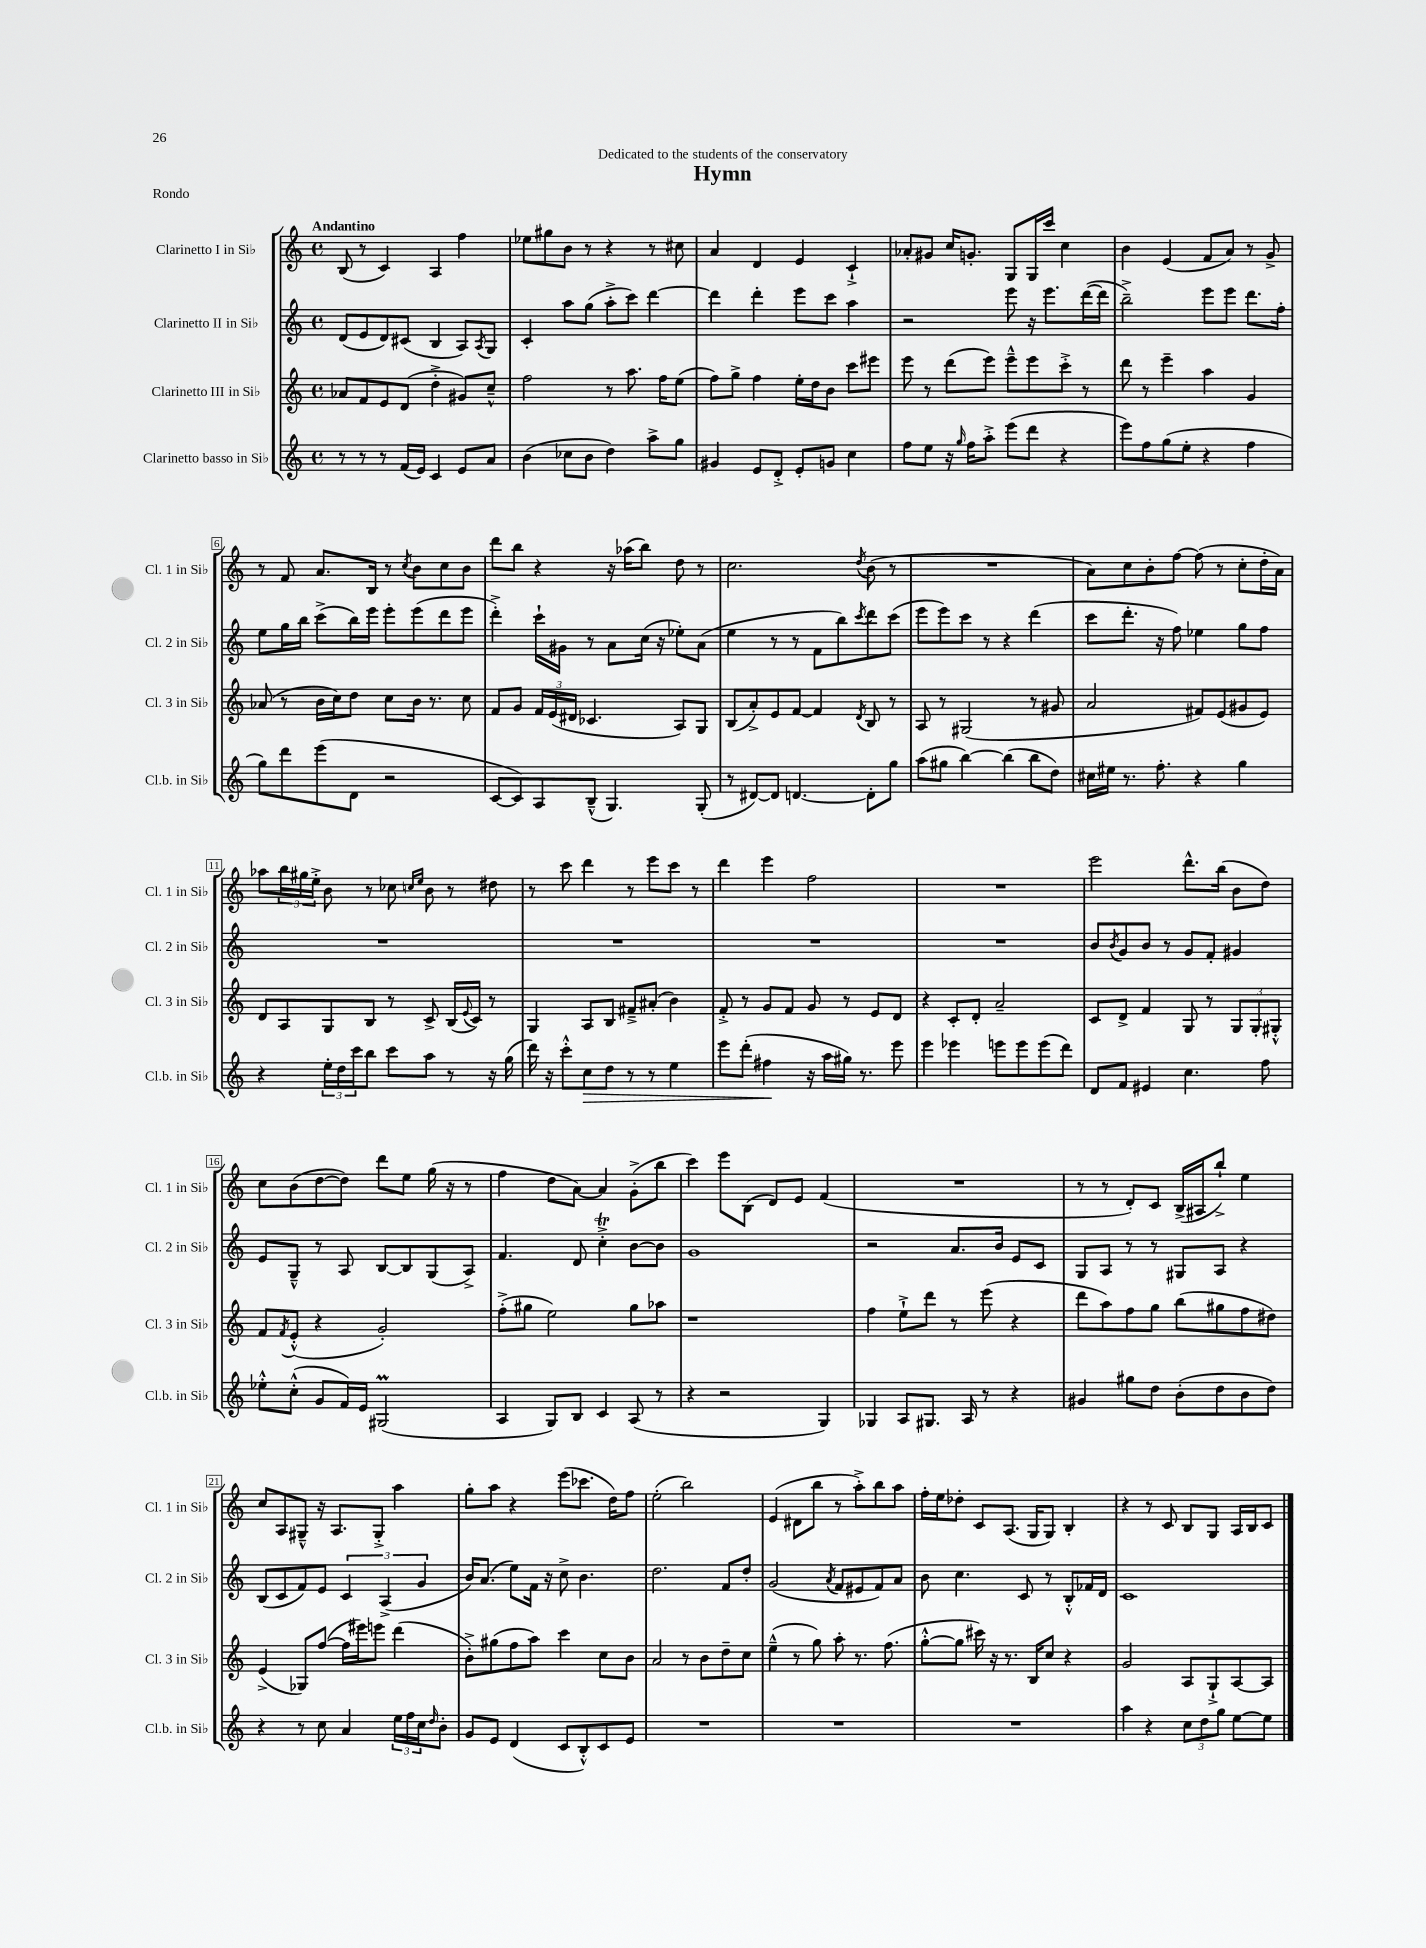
\header { title = "Hymn" dedication = "Dedicated to the students of the conservatory" piece = "Rondo" }
<<
\new StaffGroup <<
\new Staff = "s0" \with { instrumentName = "Clarinetto I in Sib" shortInstrumentName = "Cl. 1 in Sib" } {
    \clef treble \key c \major \defaultTimeSignature \time 4/4 \tempo "Andantino"
    b8( r8 c'4) a4 f''4 |
    ees''8 gis''8 b'8 r8 r4 r8 cis''8 |
    a'4 d'4 e'4 c'4-!-> |
    aes'8-. gis'8 c''16 g'8.-. g8 g16 c'''16 c''4 |
    b'4 e'4( f'8 a'8) r8 g'8-> |
    r8 f'8 a'8. b16 r8 \acciaccatura { c''8 } b'8 c''8 b'8 |
    d'''8 b''8 r4 r16 aes''16( b''8) d''8 r8 |
    c''2. \acciaccatura { d''8 } b'8( r8 |
    R1 |
    a'8) c''8 b'8-. f''8~ f''8( r8 c''8-. d''16-. a'16) |
    aes''8 \tuplet 3/2 { b''16 gis''16 e''16-.-> } b'8 r8 ces''8 \grace { c''16 e''16 } b'8 r8 dis''8 |
    r8 c'''8 d'''4 r8 e'''8 c'''8 r8 |
    d'''4 e'''4 f''2 |
    R1 |
    e'''2 d'''8.-^ b''16( b'8 d''8) |
    c''8 b'8( d''8~ d''8) d'''8 e''8 g''16( r16 r8 |
    f''4 d''8 a'8~) a'4 g'8-.->( b''8 |
    c'''4) e'''8 b8( d'8) e'8 f'4( |
    R1 |
    r8 r8 d'8-.) c'8 b16->( ais16 b''8-!->) e''4 |
    c''8 a8 gis8---^ r16 a8. gis8-.-> a''4 |
    g''8-. a''8 r4 e'''8( ces'''8. d''16) f''8 |
    e''2-.( b''2) |
    e'4( dis'8 b''8 r8 a''8-.->) b''8 a''8 |
    f''16-. e''16 des''8-. c'8 a8.( g16 g8) b4-. |
    r4 r8 c'8 b8 g8 a16 b16 c'8 \bar "|." |
}
\new Staff = "s1" \with { instrumentName = "Clarinetto II in Sib" shortInstrumentName = "Cl. 2 in Sib" } {
    \clef treble \key c \major \defaultTimeSignature \time 4/4
    d'8( e'8 d'8) cis'8( b4 a8) \acciaccatura { a8 } g8 |
    c'4-. a''8 g''8( a''8-.-> c'''8) d'''4~ |
    d'''4 d'''4-. e'''8 c'''8 a''4 |
    r2 e'''8 r16 e'''8. d'''16~( d'''16 |
    b''2--->) e'''8 e'''8 d'''8. f''16-. |
    e''8 g''16 b''16 c'''8->( b''16) e'''16 e'''8-. e'''8( d'''8 e'''8 |
    d'''4-.->) c'''16-! gis'16 r8 a'8 c''16( r16 ees''8-.) a'8( |
    e''4 r8 r8 f'8 b''8) \acciaccatura { c'''8 } d'''8 c'''8( |
    e'''8 e'''8) c'''8 r8 r4 d'''4( |
    c'''8 d'''8.-. r16 f''8) ees''4 g''8 f''8 |
    R1 |
    R1 |
    R1 |
    R1 |
    b'8 \acciaccatura { b'8 } g'8 b'8 r8 g'8 f'8-. gis'4 |
    e'8 g8---^ r8 a8 b8~ b8 g8( a8->) |
    f'4. d'8 c''4-.->\trill b'8~ b'8 |
    g'1 |
    r2 a'8. b'16 e'8 c'8 |
    g8 a8 r8 r8 gis8 a8 r4 |
    b8( c'8 f'8) e'8 \tuplet 3/2 { c'4 a4->( g'4 } |
    b'16) a'8.( e''8) f'16 r16 c''8-> b'4. |
    d''2. f'8 d''8-. |
    g'2( \acciaccatura { a'8 } f'8 eis'8 f'8) a'8 |
    b'8 c''4. c'8 r8 b8-.-^ fes'16 d'16 |
    c'1 \bar "|." |
}
\new Staff = "s2" \with { instrumentName = "Clarinetto III in Sib" shortInstrumentName = "Cl. 3 in Sib" } {
    \clef treble \key c \major \defaultTimeSignature \time 4/4
    aes'8 f'8 e'8 d'8( d''4-.-> gis'8) c''8---^ |
    f''2 r8 a''8. f''16 e''8( |
    f''8) g''8-> f''4 e''16-. d''16 b'8 c'''8 eis'''8 |
    e'''8 r8 d'''8( e'''8) e'''8---^ e'''8 c'''8-.-> r8 |
    d'''8 r8 e'''4-- a''4 g'4 |
    aes'8( r8 b'16 c''16) d''8 c''8 b'16 r8. c''8 |
    f'8 g'8 \tuplet 3/2 { f'16 e'16( dis'16 } ces'4. a8) g8 |
    b8( a'8-.->) e'8 f'8~ f'4 \acciaccatura { d'8 } b8 r8 |
    a8 r8 gis2( r8 gis'8 |
    a'2 fis'8) e'8( gis'8 e'8) |
    d'8 a8 g8 b8 r8 c'8-> b16( \appoggiatura { e'8 } c'16) r8 |
    g4 a8 b8 fis'8---> ais'8-.( b'4) |
    f'8-.-> r8 g'8 f'8 g'8 r8 e'8 d'8 |
    r4 c'8-. d'8-. a'2-- |
    c'8 d'8-> f'4 g8 r8 \tuplet 3/2 { g8 g8-. gis8-.-^ } |
    f'8 \acciaccatura { f'8 } e'8-.-^( r4 g'2-.) |
    f''8-.->( gis''8 e''2) gis''8 aes''8 |
    r1 |
    f''4 e''8-!-> d'''8 r8 e'''8( r4 |
    d'''8 a''8) f''8 g''8 b''8( gis''8 f''8 dis''8) |
    e'4->( ges8) f''8~( f''16 eis'''16) e'''8 d'''4( |
    b'8-.->) gis''8( f''8 a''8) c'''4 c''8 b'8 |
    a'2 r8 b'8 d''8-- c''8 |
    e''4---^( r8 g''8) a''8-. r8. f''8.( |
    g''8~-.-^ g''8 cis'''16) r16 r8. b16 c''8 r4 |
    g'2 a8 g8-!-> a8~ a8 \bar "|." |
}
\new Staff = "s3" \with { instrumentName = "Clarinetto basso in Sib" shortInstrumentName = "Cl.b. in Sib" } {
    \clef treble \key c \major \defaultTimeSignature \time 4/4
    r8 r8 r8 f'16( e'16) c'4 e'8 a'8 |
    b'4( ces''8 b'8 d''4) a''8-> g''8 |
    gis'4 e'8 d'8-.-> e'8-. g'8 c''4 |
    f''8 e''8 r16 \grace { g''16 } f''16 a''8-.-> e'''8( d'''8 r4 |
    e'''8) f''8 g''8( e''8-. r4 f''4 |
    g''8) d'''8 e'''8( d'8 r2 |
    c'8~ c'8) a8 b8---^( g4.) g8-.( |
    r8 dis'8~) dis'8 d'4.~ d'8-. g''8 |
    a''8( gis''8 b''4~) b''4( b''8 d''8) |
    cis''16 eis''16 r8. f''8.-. r4 g''4 |
    r4 \tuplet 3/2 { e''16-. d''16 c'''16 } b''8 c'''8 a''8 r8 r16 g''16( |
    d'''16) r16 c'''8-.-^ c''8\> d''8 r8 r8 e''4 |
    e'''8 d'''8-.( fis''4\! r16 a''16 gis''16) r8. e'''8 |
    e'''4 ees'''4 e'''8 e'''8 e'''8( d'''8) |
    d'8 f'8 eis'4 c''4. f''8 |
    ees''8-.-^ c''8-.-^( g'8 f'16) e'16 gis2\prall( |
    a4 g8) b8 c'4 a8( r8 |
    r4 r2 g4) |
    ges4 a8 gis8. a16 r8 r4 |
    gis'4 gis''8 d''8 b'8-.( d''8 b'8 d''8) |
    r4 r8 c''8 a'4 \tuplet 3/2 { e''16 f''16 c''16 } \grace { d''16 } b'8-. |
    g'8 e'8 d'4( c'8 b8-.-^) c'8 e'8 |
    R1 |
    R1 |
    R1 |
    a''4 r4 \tuplet 3/2 { c''8 d''8 g''8 } e''8~ e''8 \bar "|." |
}
>>
>>
\layout { \context { \Score \override BarNumber.stencil = #(make-stencil-boxer 0.1 0.3 ly:text-interface::print) } }
